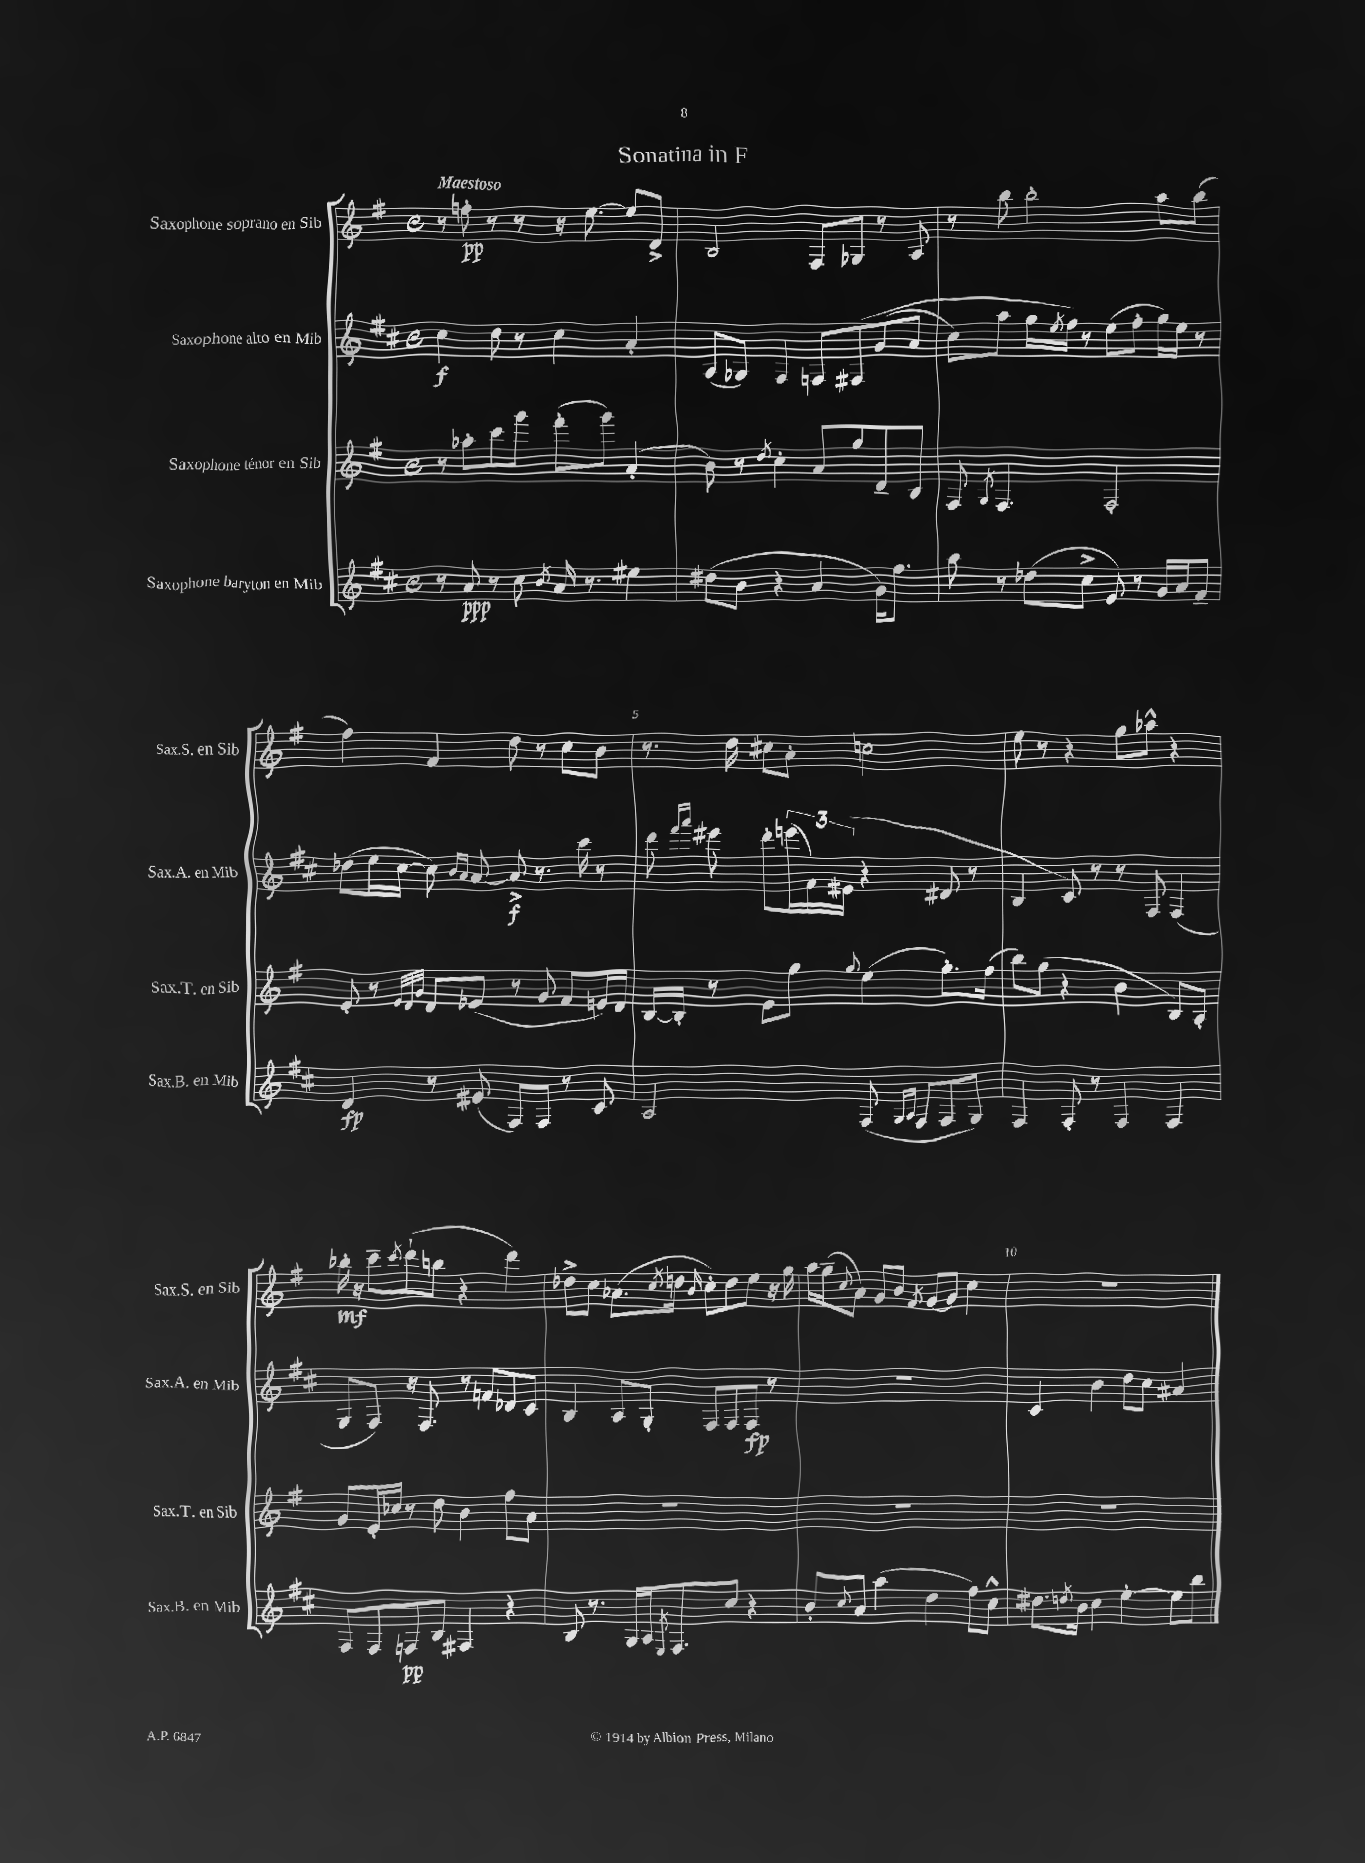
\header { title = "Sonatina in F" }
<<
\new StaffGroup <<
\new Staff = "s0" \with { instrumentName = "Saxophone soprano en Sib" shortInstrumentName = "Sax.S. en Sib" } {
    \clef treble \key g \major \defaultTimeSignature \time 4/4 \tempo "Maestoso"
    r8 f''8-.\pp r8 r8 r16 e''8.~ e''8 d'8-> |
    b2 fis8 ges8 r8 a8 |
    r8 b''8 b''2-. a''8 b''8( |
    fis''4) fis'4 d''8 r8 c''8 b'8 |
    r8. d''16 cis''8 a'8-. c''2 |
    e''8 r8 r4 g''8 aes''8-^ r4 |
    bes''16-.\mf r16 c'''8-- \acciaccatura { c'''8 } d'''8-!( b''8 r4 d'''4) |
    des''8-> c''8 aes'8.( \acciaccatura { c''8 } d''16 \grace { b'16 } c''8-.) d''8 e''8 r16 g''16 |
    a''16 g''16--( \appoggiatura { c''8 } a'8) g'8 b'8 \acciaccatura { fis'8 } g'8~ g'8 c''4 |
    R1 \bar "|." |
}
\new Staff = "s1" \with { instrumentName = "Saxophone alto en Mib" shortInstrumentName = "Sax.A. en Mib" } {
    \clef treble \key d \major \defaultTimeSignature \time 4/4
    cis''4\f d''8 r8 cis''4 a'4-. |
    a8( ges8) fis4 f8 fis8\( g'8( a'8 |
    cis''8) a''8 g''16 \acciaccatura { e''8 } fis''16\) r8 e''8( fis''8-. g''16) e''16 r8 |
    des''8( e''16 cis''16~ cis''8) \grace { b'16 a'16 } a'8~ a'8->\f r8. cis'''16 r8 |
    d'''8 \grace { fis'''16 a'''16 } eis'''8 d'''8-. \tuplet 3/2 { e'''16( fis'16) eis'16( } r4 dis'8 r8 |
    b4 cis'8) r8 r8 fis8 fis4( |
    g8 fis8) r16 fis8. r8 f'8 des'8 cis'8 |
    b4 a8 g8-. fis8 fis8 fis8\fp r8 |
    R1 |
    cis'4 b'4 d''8 cis''8 ais'4 \bar "|." |
}
\new Staff = "s2" \with { instrumentName = "Saxophone ténor en Sib" shortInstrumentName = "Sax.T. en Sib" } {
    \clef treble \key g \major \defaultTimeSignature \time 4/4
    r8 aes''8-. c'''8 g'''8 fis'''8-.( g'''8) a'4-.( |
    b'8) r8 \acciaccatura { d''8 } c''4-. a'8 g''8 d'8-- b8 |
    fis8 \acciaccatura { g8 } fis4. fis2-. |
    e'8-. r8 \grace { e'32 d'32 g'32 } d'8 ees'8( r8 g'8 fis'8 e'16) d'16 |
    b16~ b16-. r8 e'8 g''8 \appoggiatura { g''8 } e''4( g''8.-.) fis''16( |
    b''8) g''8( r4 b'4 b8) a8-. |
    g'8 e'16-. ces''16 r8 d''8 b'4 fis''8 a'8 |
    R1 |
    R1 |
    R1 \bar "|." |
}
\new Staff = "s3" \with { instrumentName = "Saxophone baryton en Mib" shortInstrumentName = "Sax.B. en Mib" } {
    \clef treble \key d \major \defaultTimeSignature \time 4/4
    r8 a'8\ppp r8 cis''8 \acciaccatura { b'8 } a'16 r8. eis''4 |
    dis''8( b'8 r4 a'4 g'16) fis''8. |
    a''8 r8 des''8( cis''8-> e'8) r8 g'16 a'16 fis'8-- |
    d'4\fp r8 eis'8( fis8) fis8 r8 cis'8 |
    a2 fis8( \grace { g16 a16 } fis8 fis8 g8) |
    fis4 fis8-. r8 fis4 fis4 |
    fis8 fis8 f8\pp b8 fis4 r4 |
    b8 r8. g16 a16 \acciaccatura { e8 } fis8. cis''8 r4 |
    b'8-. \appoggiatura { cis''8 } a'8 a''4( d''4 fis''8) cis''8-^ |
    dis''8. \acciaccatura { d''8 } b'16 cis''4 e''4~-. e''8 b''8 \bar "|." |
}
>>
>>
\layout { \context { \Score \override BarNumber.break-visibility = ##(#f #t #t) barNumberVisibility = #(every-nth-bar-number-visible 5) } }
